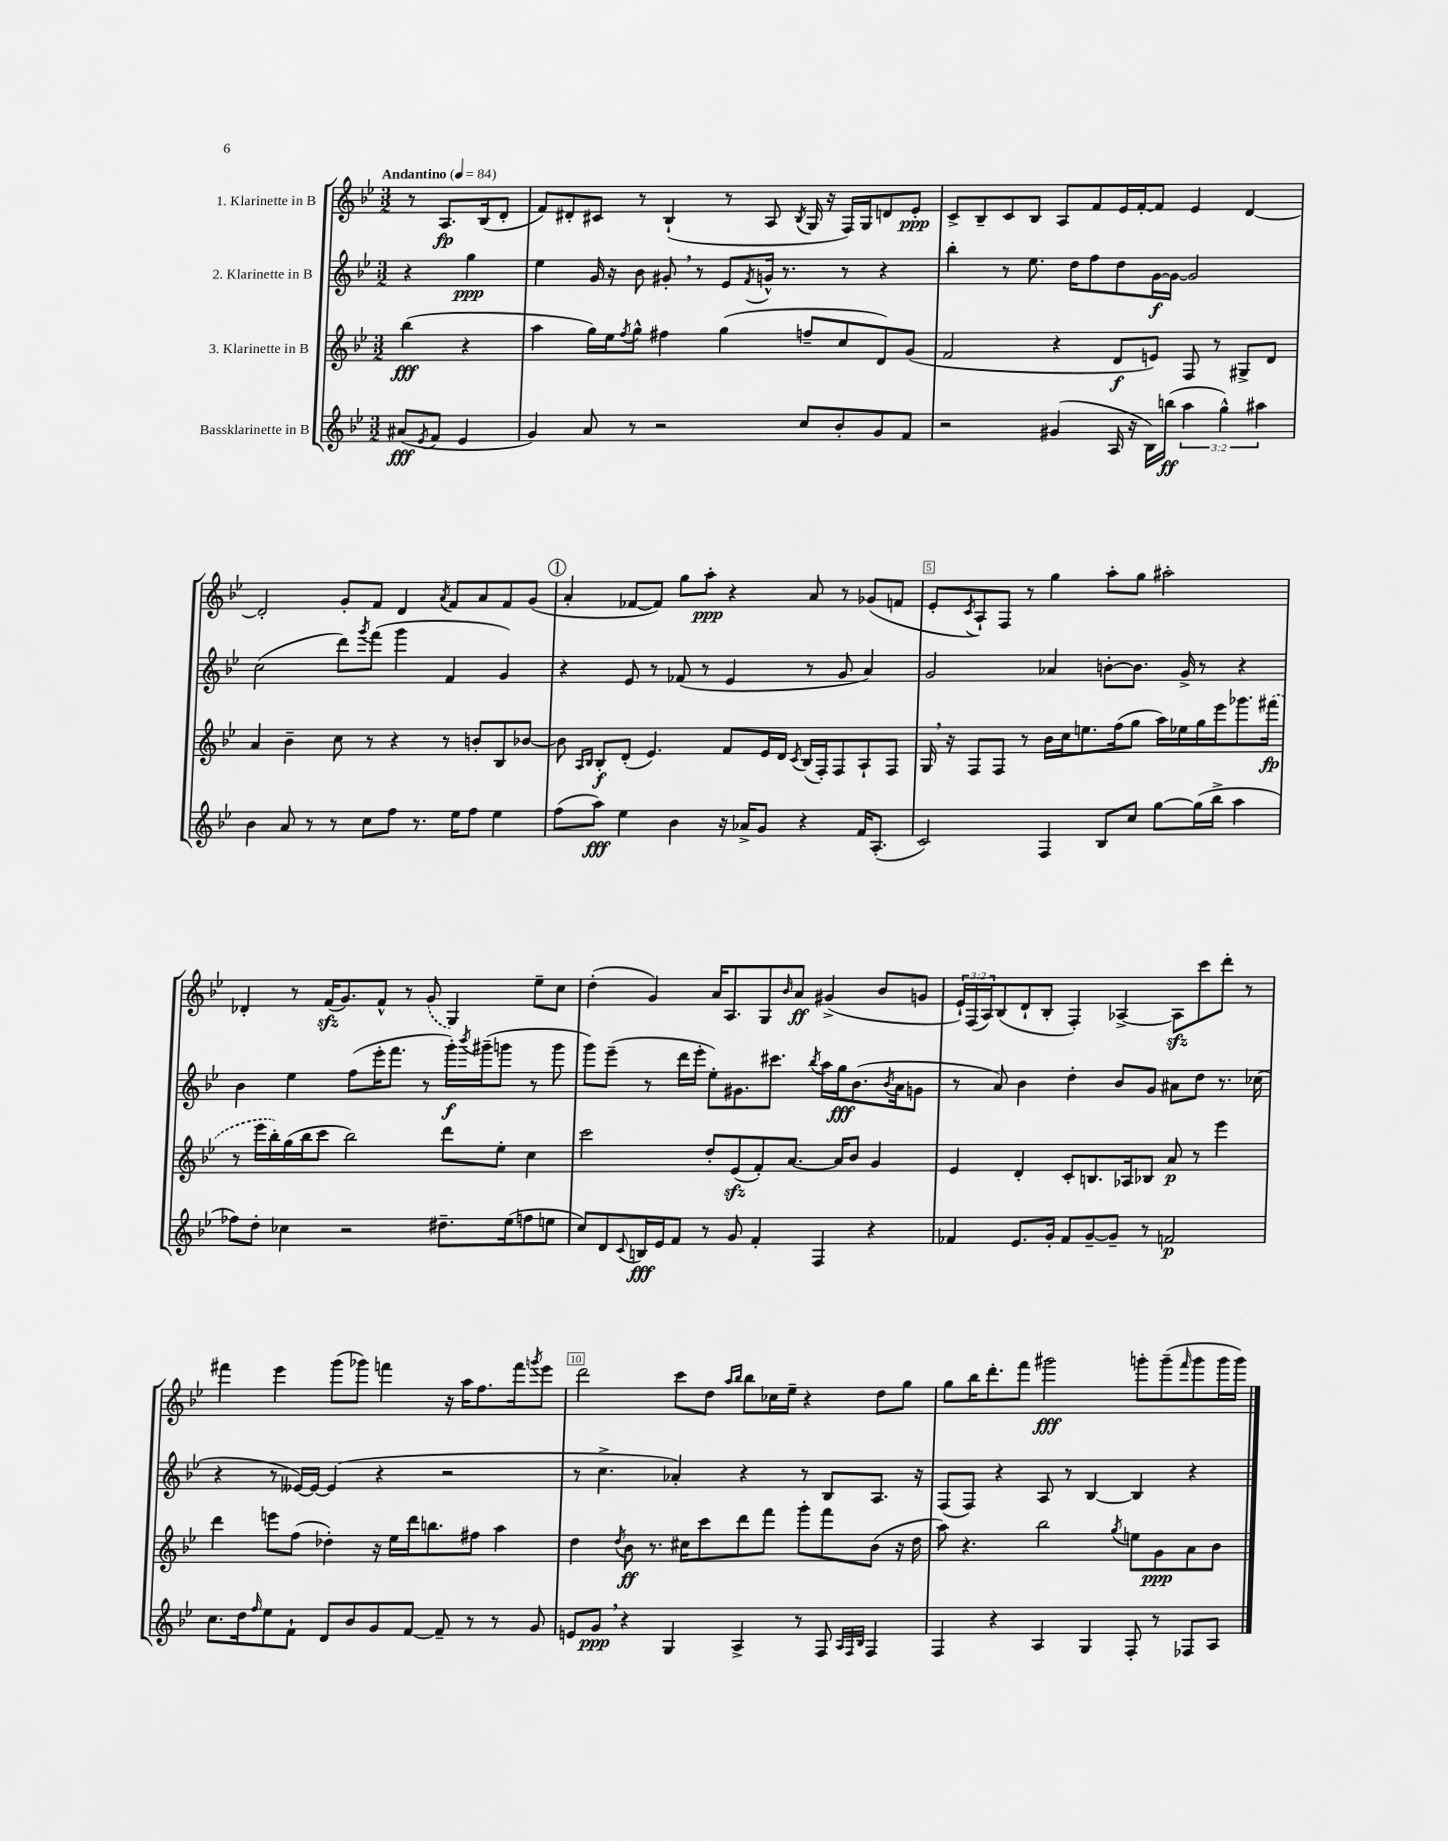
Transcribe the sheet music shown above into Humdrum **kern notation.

**kern	**kern	**kern	**kern
*staff4	*staff3	*staff2	*staff1
*clefG2	*clefG2	*clefG2	*clefG2
*k[b-e-]	*k[b-e-]	*k[b-e-]	*k[b-e-]
*M3/2	*M3/2	*M3/2	*M3/2
*MM84	*MM84	*MM84	*MM84
(8a#	(4bb-	4r	8r
8qe-	.	.	.
8f	.	.	8.A
4e-	4r	4gg	.
.	.	.	(16B-
.	.	.	8d'
=	=	=	=
4g)	4aa	4ee-	8f)
.	.	.	8d#'
8a	16gg)	16g	8c#
.	16ee-	16r	.
.	8qff	.	.
8r	8gg^^	8b-	8r
2r	4ff#	8g#'	(4B-`
.	.	8r	.
.	(4gg	8e-	8r
.	.	8qf	.
.	.	16g^^	8A
.	.	8.r	.
.	.	.	8qB-
8cc	8ff~	.	16G
.	.	.	16r
8b-'	8cc	8r	16F)
.	.	.	16G
8g	8d)	4r	8d
8f	(8g	.	8e-'
=	=	=	=
2r	2f	4bb-'	8c^
.	.	.	8B-~
.	.	8r	8c
.	.	8.ee-	8B-
(4g#	4r	.	8A
.	.	16dd	.
.	.	8ff	8f
16A	8d	8dd	16e-
16r	.	.	[16f'
16B-)	8e)	[16g	8f]
(16bb	.	16g_	.
6aa	8F	2g]	4e-
.	8r	.	.
6gg^^)	.	.	.
.	8G#^	.	[4d
6aa#	.	.	.
.	8d	.	.
=	=	=	=
4b-	4a	(2cc	2d']
8a	4b-~	.	.
8r	.	.	.
8r	8cc	8ddd)	8g'
.	.	8qggg	.
8cc	8r	(8fff	8f
8ff	4r	4ggg	4d
8.r	.	.	.
.	.	.	8qa
.	8r	4f	8f
16ee-	.	.	.
8ff	8b'	.	8a
4ee-	8B-	4g)	8f
.	[8b-	.	(8g
=	=	=	=
(8ff	8b-]	4r	4a'
.	16qqA	.	.
.	16qqB-	.	.
8aa)	8B-'	.	.
4ee-	(8d'	8e-	[8f-
.	4.e-)	8r	8f-])
4b-	.	(8f-	8gg
.	.	8r	8aa'
16r	8f	4e-	4r
16a-^	.	.	.
8g	16e-	.	.
.	16d	.	.
.	8qc	.	.
4r	(16B-	8r	8a
.	16F')	.	.
.	8F	8g	8r
16f	8A`	4a)	(8g-
(8.A'	.	.	.
.	8F	.	8f
=	=	=	=
2c)	16G	2g	8e-'
.	16r	.	.
.	.	.	8qc
.	8F	.	8A`)
.	8F	.	8F
.	8r	.	8r
4F	16b-	4a-	4gg
.	16cc	.	.
.	8.ee	.	.
8B-	.	[8b'	8aa'
.	(16ff	.	.
8cc	8gg	8.b]	8gg
[8gg	16aa)	.	2aa#'
.	16ee-	16g^	.
(16gg]	16gg	8r	.
16bb-^	16eee-	.	.
4aa	8.ggg-	4r	.
.	(16fff#	.	.
=	=	=	=
8ff-)	8r	4b-	4d-'
8dd'	16eee-	.	.
.	16bb-')	.	.
4cc-	(16gg	4ee-	8r
.	16bb-	.	.
.	8ccc	.	(16f
.	.	.	8.g)
2r	2bb-)	(8ff	.
.	.	16eee-'	8f^^
.	.	8.fff	.
.	.	.	8r
.	.	8r	(8g
8.dd#~	8ddd	16ggg')	4G)
.	.	8qbbb-	.
.	.	(16ggg#~	.
.	8ee-'	8ggg	.
(16ee-	.	.	.
8ff	4cc	8r	8ee-~
8ee	.	8ggg	8cc
=	=	=	=
8cc)	2ccc	8ggg)	(4dd'
8d	.	(8eee-~	.
8qqc	.	.	.
16B	.	8r	4g)
16e-	.	.	.
8f	.	16ddd	.
.	.	16eee-'	.
8r	8dd'	8ee-')	16a
.	.	.	8.A
8g	(8e-	8.g#	.
4f'	8f')	.	8G
.	.	8.ccc#	.
.	.	.	16qqb-
.	[8.a	.	8a
.	.	8qbb-	.
4F	.	16aa	(4g#^
.	16a]	16gg	.
.	8b-	(8.b-	.
4r	4g	.	8b-
.	.	8qb-	.
.	.	16a	.
.	.	8g	8g
=	=	=	=
4f-	4e-	8r	24e-`)
.	.	.	(24F
.	.	.	24A)
.	.	8a)	(8B-
8.e-	4d'	4b-	8d`
.	.	.	8B-'
16g'	.	.	.
8f-	8c'	4dd'	4F')
[8g~	8.B	.	.
8g~]	.	8b-	[4A-^
.	16A-	.	.
8r	8B-	8g	.
2f	8a	8a#	8A-]
.	8r	8dd	8ccc
.	4eee-	8.r	8ddd'
.	.	.	8r
.	.	(16cc-	.
=	=	=	=
8.cc	4ddd	4r	4fff#
16dd	.	.	.
16qqff	.	.	.
8ee-	8eee	8r	4eee-
8f`	(8ff	[16e--)	.
.	.	16e--_	.
8d	4dd-')	(4e--]	(8ggg
8b-	.	.	8ggg-)
8g	16r	4r	4fff
.	16ee-	.	.
[8f	16ddd	.	.
.	8.bb	.	.
8f~]	.	2r	16r
.	.	.	16aa
8r	8ff#	.	8.ff
8r	4aa	.	.
.	.	.	16fff
.	.	.	8qggg
8g	.	.	8eee-
=	=	=	=
8e	4dd	8r	2ddd
8g	.	4.cc^	.
.	8qdd	.	.
4r	8b-	.	.
.	8.r	.	.
4G	.	4a-')	8ccc
.	16cc#	.	.
.	8ccc	.	8dd
.	.	.	16qqaa
.	.	.	16qqbb-
4A^	8ddd	4r	8bb-
.	8fff	.	16cc-
.	.	.	16ee-~
8r	8ggg'	8r	4r
8F	8fff	8B-	.
32qqA	.	.	.
32qqF	.	.	.
32qqB-	.	.	.
4F	(8b-	8.A	8dd
.	16r	.	8gg
.	16dd	16r	.
=	=	=	=
4F	8aa)	(8F	8gg
.	4.r	8F)	16bb-
.	.	.	8.ddd'
4r	.	4r	.
.	.	.	8fff
4A	2bb-	8A	2ggg#
.	.	8r	.
4G	.	[4B-	.
.	8qgg	.	.
8F'	8ee	4B-]	8ggg'
8r	8g	.	(8ggg~
.	.	.	16qqfff
8F-	8a	4r	8ggg
8A	8b-	.	16ggg
.	.	.	16ggg)
==	==	==	==
*-	*-	*-	*-
